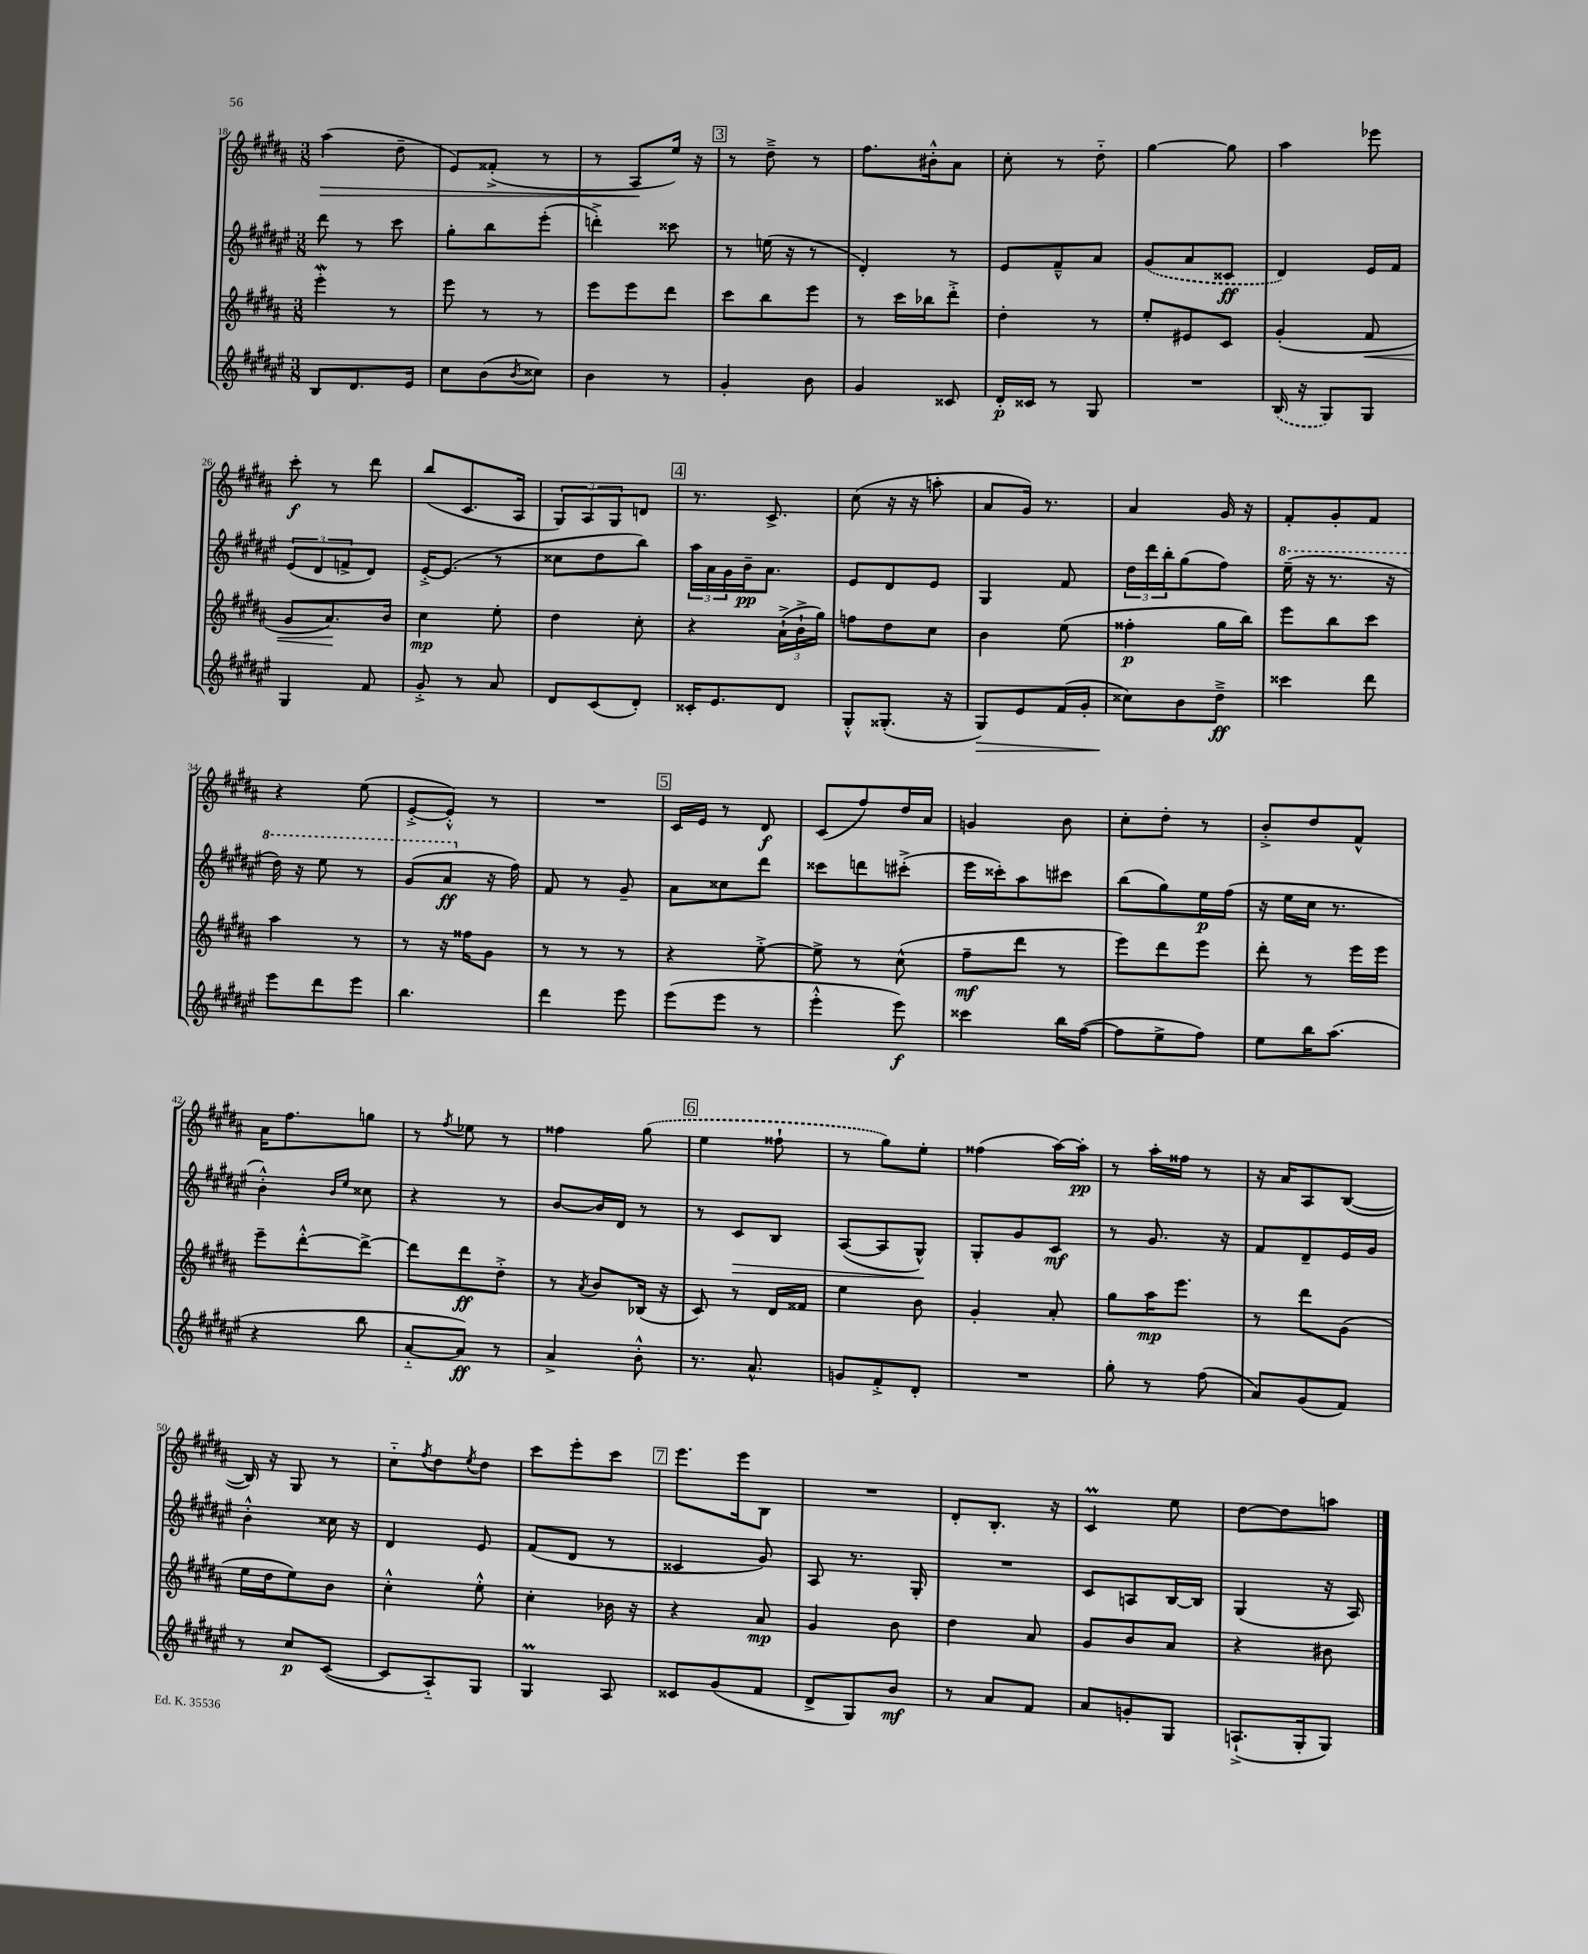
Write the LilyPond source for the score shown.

<<
\new StaffGroup <<
\new Staff = "s0" {
    \clef treble \key b \major \numericTimeSignature \time 3/8
    ais''4\>( dis''8-- |
    e'8) fisis'8-.->( r8 |
    r8 ais8\! e''16) r16 |
    \mark \markup { \box "3" } r8 dis''8---> r8 |
    fis''8. bis'16-.-^ ais'8 |
    cis''8-. r8 dis''8-_ |
    gis''4~ gis''8 |
    ais''4 ees'''8 |
    cis'''8-.\f r8 dis'''8 |
    b''8( cis'8. ais16 |
    \tuplet 3/2 { gis8) ais8 gis8 } d'8 |
    \mark \markup { \box "4" } r8. cis'8.-> |
    cis''8( r16 r16 a''8-. |
    ais'8 gis'16) r8. |
    ais'4 gis'16 r16 |
    fis'8-. gis'8-. fis'8 |
    r4 e''8( |
    e'8~-.-> e'8-.-^) r8 |
    R4. |
    \mark \markup { \box "5" } cis'16 e'16 r8 dis'8\f |
    cis'8( fis''8) dis''16 ais'16 |
    g'4 b'8 |
    cis''8-. dis''8-. r8 |
    b'8-.-> dis''8 fis'8-^ |
    ais'16 fis''8. g''8 |
    r8 \acciaccatura { fis''8 } ees''8 r8 |
    fisis''4 \once \slurDashed gis''8( |
    \mark \markup { \box "6" } e''4 fisis''8-! |
    r8 gis''8) e''8-. |
    fisis''4( ais''16~) ais''16-.\pp |
    r8 ais''16-. fisis''16 r8 |
    r16 ais'16 ais8 b8~( |
    b16) r16 gis8 r8 |
    cis''8-_ \acciaccatura { fis''8 } dis''8 \acciaccatura { e''8 } dis''8 |
    cis'''8 e'''8-. cis'''8 |
    \mark \markup { \box "7" } e'''8. e'''16 b8 |
    R4. |
    dis'8-. b8.-. r16 |
    cis'4\prall e''8 |
    dis''8~ dis''8 a''8 \bar "|." |
}
\new Staff = "s1" {
    \clef treble \key fis \major \numericTimeSignature \time 3/8
    dis'''8 r8 cis'''8 |
    gis''8-. b''8 eis'''8-.( |
    d'''4-.->) cisis'''8 |
    \mark \markup { \box "3" } r8 e''16( r16 r8 |
    dis'4-.) r8 |
    eis'8 fis'8---^ ais'8 |
    \once \slurDashed gis'8( ais'8 cisis'8\ff |
    dis'4) eis'16 fis'16 |
    \tuplet 3/2 { eis'8( dis'8 f'8-> } dis'8) |
    eis'16~-.-> eis'8.( r8 |
    cisis''8 dis''8 b''8) |
    \mark \markup { \box "4" } \tuplet 3/2 { ais''16 ais'16 gis'16 } b'16--\pp ais'8. |
    eis'8 dis'8 eis'8 |
    gis4 fis'8 |
    \tuplet 3/2 { dis''16 dis'''16 b''16-. } gis''8( fis''8) |
    \ottava #1 eis'''16--( r16 r8. r16 |
    dis'''16) r16 eis'''8 r8 |
    gis''8( ais''8\ff \ottava #0 r16 fis''16) |
    fis'8 r8 gis'8-- |
    \mark \markup { \box "5" } ais'8 cisis''8 dis'''8 |
    cisis'''8 d'''8 cis'''8-.->( |
    eis'''16 cisis'''16-.) ais''8 cis'''8 |
    b''8( gis''8) eis''16\p fis''16( |
    r16 eis''16 cis''16 r8. |
    b'4-.-^) \grace { b'16 eis''16 } cisis''8 |
    r4 r8 |
    b'8~ b'16 dis'16 r8 |
    \mark \markup { \box "6" } r8 cis'8\> b8 |
    ais8~( ais8 gis8-^\!) |
    gis8-. gis'8 cis'8\mf |
    r8 gis'8. r16 |
    fis'8 dis'8-- eis'16 gis'16 |
    b'4-.-^ cisis''16 r16 |
    dis'4 eis'8 |
    fis'8( dis'8 r8 |
    \mark \markup { \box "7" } cisis'4 gis'8) |
    ais8 r8. gis16-. |
    R4. |
    cis'8 a8 b16~ b16 |
    gis4( r16 ais16) \bar "|." |
}
\new Staff = "s2" {
    \clef treble \key b \major \numericTimeSignature \time 3/8
    e'''4-.\mordent r8 |
    e'''8 r8 r8 |
    e'''8 e'''8 dis'''8 |
    \mark \markup { \box "3" } cis'''8 b''8 e'''8 |
    r8 cis'''16 bes''16 dis'''8-.-> |
    dis''4-. r8 |
    e''8-. eis'8 cis'8 |
    gis'4-.( fis'8\< |
    gis'8 ais'8.\!) b'16 |
    cis''4\mp e''8-. |
    dis''4 cis''8-. |
    \mark \markup { \box "4" } r4 \tuplet 3/2 { ais'16-!->( b'16-!-> gis''16) } |
    f''8 dis''8 cis''8 |
    b'4 e''8( |
    fisis''4-.\p gis''16 b''16) |
    e'''8 b''8 cis'''8 |
    ais''4 r8 |
    r8 r16 fisis''16 gis'8 |
    r8 r8 r8 |
    \mark \markup { \box "5" } r4 e''8~-.-> |
    e''8-> r8 cis''8-^( |
    fis''8--\mf dis'''8 r8 |
    e'''8) dis'''8 e'''8 |
    dis'''8-. r8 e'''16 e'''16 |
    e'''8-- dis'''8~-.-^ dis'''8~-> |
    dis'''8 dis'''8\ff dis''8-.-> |
    r8 \acciaccatura { ais'8 } b'8 bes16( r16 |
    \mark \markup { \box "6" } cis'8) r8 dis'16 fisis'16 |
    e''4 b'8 |
    gis'4-. ais'8-. |
    gis''8 ais''16\mp e'''8. |
    r8 dis'''8 gis'8( |
    e''16 dis''16 e''8) b'8 |
    cis''4-.-^ e''8-.-^ |
    cis''4-. bes'16 r16 |
    \mark \markup { \box "7" } r4 ais'8\mp |
    gis'4 b'8 |
    dis''4 ais'8 |
    gis'8 b'8 ais'8 |
    r4 bis'8 \bar "|." |
}
\new Staff = "s3" {
    \clef treble \key fis \major \numericTimeSignature \time 3/8
    b8 dis'8. eis'16 |
    cis''8 b'8( \acciaccatura { b'8 } cisis''8) |
    b'4 r8 |
    \mark \markup { \box "3" } gis'4-. b'8 |
    gis'4 cisis'8 |
    dis'16-.\p cisis'16 r8 gis8 |
    R4. |
    \once \slurDashed b16( r16 gis8) gis8 |
    gis4 fis'8 |
    gis'8-.-> r8 ais'8 |
    dis'8 cis'8( dis'8-.) |
    \mark \markup { \box "4" } cisis'16-. eis'8. dis'8 |
    gis8-.-^ gisis8.-.( r16 |
    gis8\>) eis'8 fis'16( gis'16-. |
    cisis''8\!) b'8 dis''8--->\ff |
    cisis'''4 dis'''8 |
    eis'''8 dis'''8 eis'''8 |
    b''4. |
    dis'''4 eis'''8 |
    \mark \markup { \box "5" } eis'''8( eis'''8 r8 |
    eis'''4-.-^ eis'''8\f) |
    cisis'''4 b''16 fis''16~( |
    fis''8 eis''8-> fis''8) |
    eis''8 b''16 ais''8.( |
    r4 b''8 |
    ais'8~-_ ais'8\ff) r8 |
    ais'4-> b'8-.-^ |
    \mark \markup { \box "6" } r8. ais'8.-^ |
    g'8 fis'8-.-> dis'8-. |
    R4. |
    gis''8-. r8 fis''8( |
    ais'8) gis'8( fis'8) |
    r8 cis''8\p cis'8~( |
    cis'8 ais8-_) gis8 |
    gis4\prall ais8 |
    \mark \markup { \box "7" } cisis'8 gis'8( fis'8 |
    dis'8-> gis8) b'8\mf |
    r8 ais'8 fis'8 |
    ais'8 g'8-. gis8 |
    a8.-!->( gis16-. gis8) \bar "|." |
}
>>
>>
\layout { \context { \Score currentBarNumber = #18 } }
